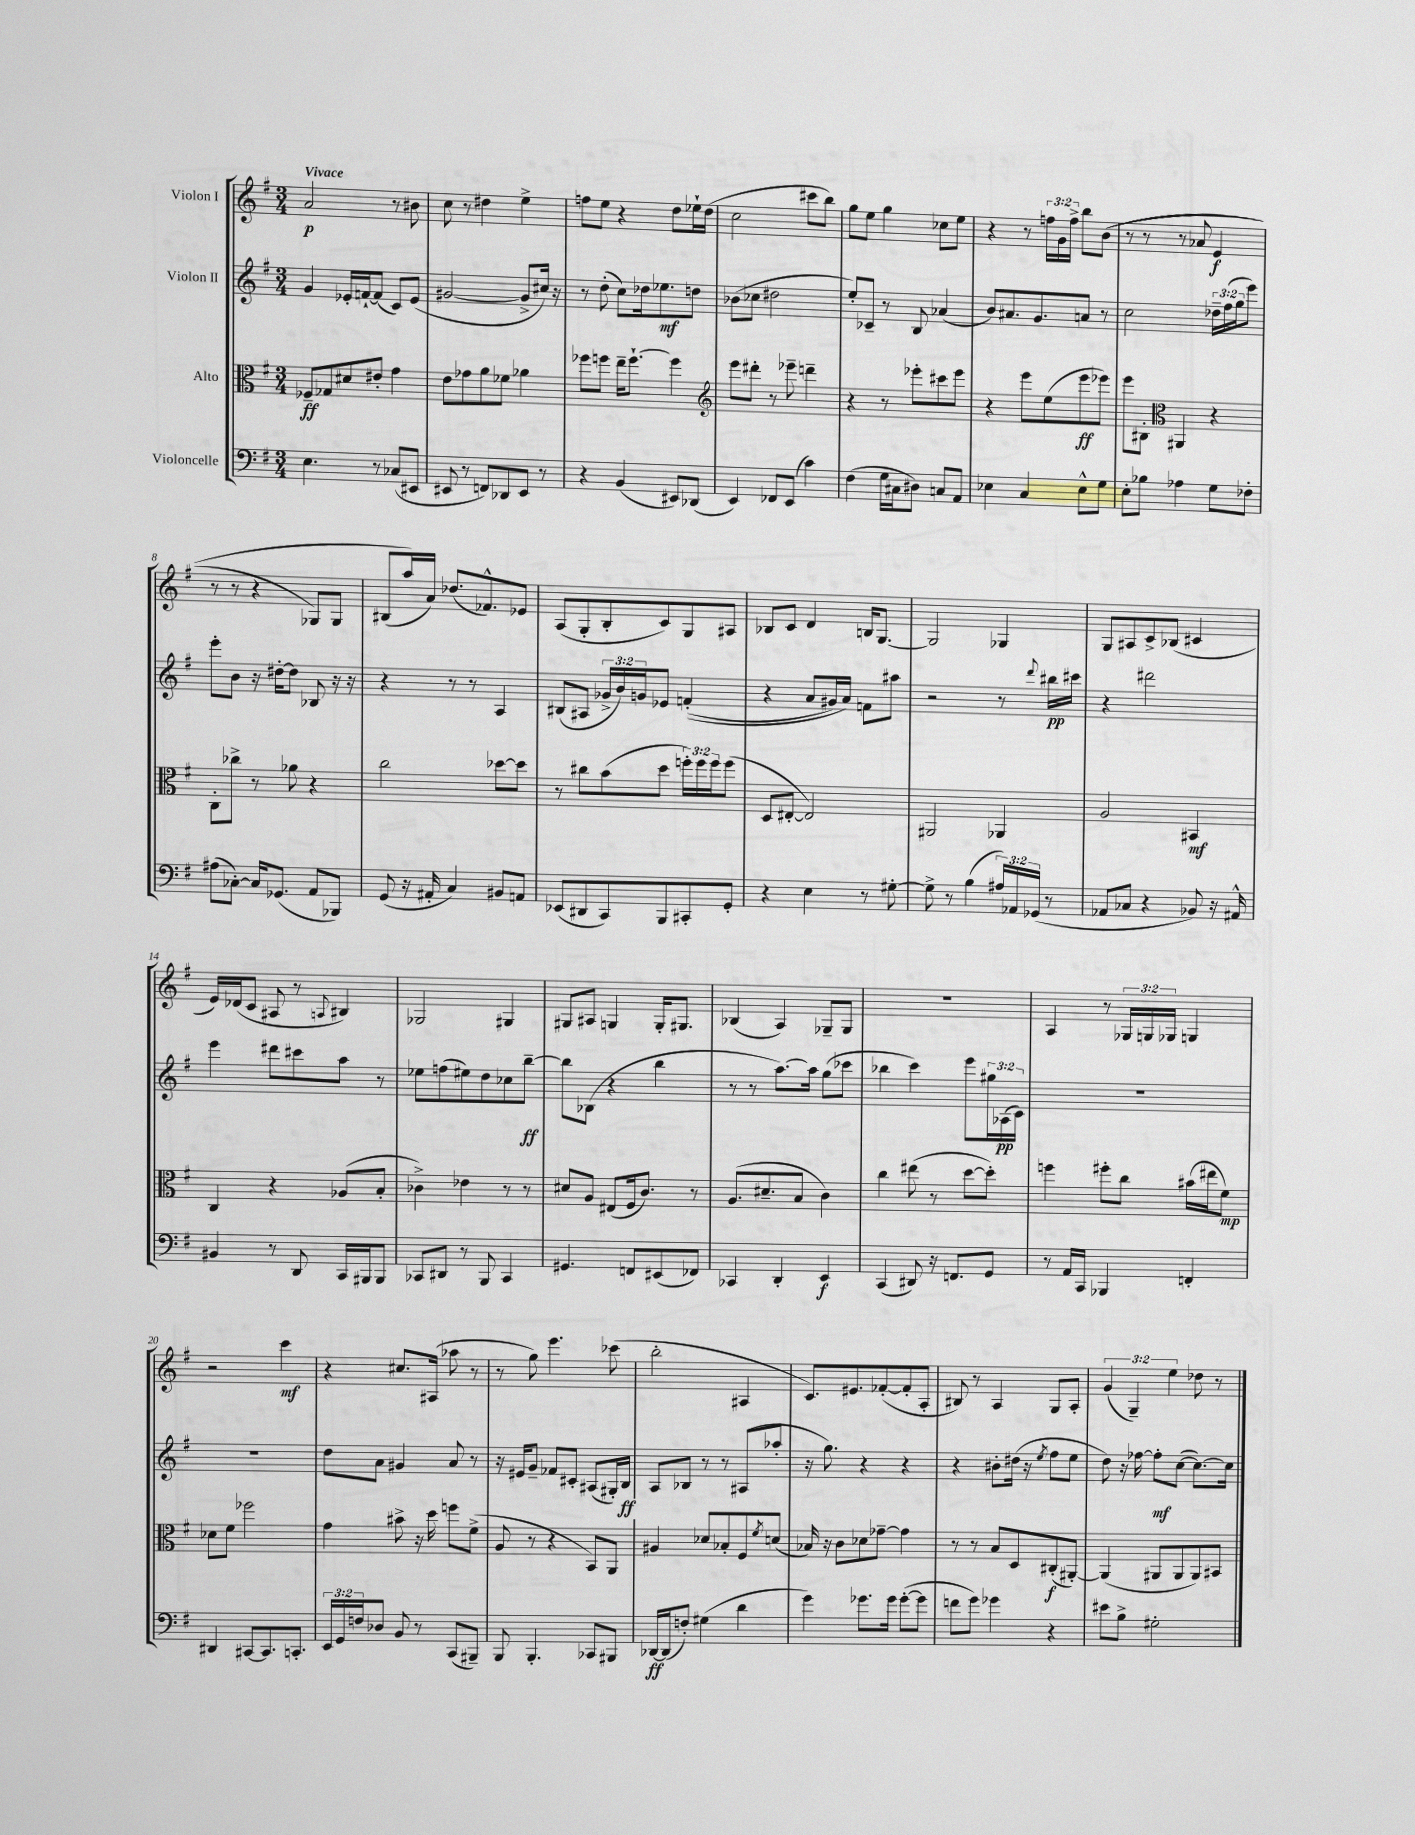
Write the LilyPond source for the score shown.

<<
\new StaffGroup <<
\new Staff = "s0" \with { instrumentName = "Violon I" } {
    \clef treble \key g \major \numericTimeSignature \time 3/4 \override Staff.TupletNumber.text = #tuplet-number::calc-fraction-text \tempo "Vivace"
    a'2\p r8 bis'8 |
    c''8 r8 dis''4 e''4-> |
    f''8 e''8 r4 d''8 ees''16-! d''16( |
    c''2 cis'''8 b''8) |
    g''8 e''8 g''4 ces''8 e''8 |
    r4 r8 \tuplet 3/2 { f''16 g'16 f''16-> } b''8 b'8(\( |
    r8 r8 r8 aes'8 e'4\f |
    r8 r8 r4 ges8) ges8 |
    bis8( a''16\) a'16) des''8.( fes'8.-^) ees'8 |
    a8( g8-. b8-. c'8) g8 ais8 |
    bes8 c'8 d'4 b16 g8.~ |
    g2 ges4 |
    g8 ais8 c'8-> bes8( cis'4 |
    e'16) des'16( c'8 ais8 r8 \appoggiatura { a8 } bis4) |
    ges2 gis4 |
    gis8 ais8 g4 g16-. gis8. |
    bes4( a4) ges8-- ges8 |
    R2. |
    a4 r8 \tuplet 3/2 { ges16 g16 ges16 } g4 |
    r2 c'''4\mf |
    r4 cis''8. ais16( aes''8 r8 |
    r8 g''8) e'''4. ces'''8( |
    b''2-. ais4 |
    c'8.) eis'8. fes'8~-.( fes'8-. a8-. |
    bis8) r8 a4 g8 a8-. |
    \tuplet 3/2 { g'4( g4--) e''4 } des''8 r8 \bar "|." |
}
\new Staff = "s1" \with { instrumentName = "Violon II" } {
    \clef treble \key g \major \numericTimeSignature \time 3/4 \override Staff.TupletNumber.text = #tuplet-number::calc-fraction-text
    g'4 ees'16-. f'16~-! f'8( c'8) ees'8( |
    gis'2~ gis'8-> cis''16) r16 |
    r8 d''8-.( c''8) des''16 ees''8.\mf d''8 |
    bes'8( ces''8 dis''2 |
    e''8-.) ces'8-- r8 b8 aes'4( |
    b'8) ais'8. g'8. a'8 r8 |
    c''2 \tuplet 3/2 { des''16-- fis''16( g''16 } e'''8) |
    e'''8-. b'8 r16 dis''16~-. dis''8 bes8 r16 r16 |
    r4 r8 r8 a4 |
    bis8( ais8 \tuplet 3/2 { ges'16-> b'16) g'16 } ees'8 f'4-.(\( |
    r4 a'8 gis'16) a'16\) f'8 ais''8 |
    r2 r8 \appoggiatura { d'''8 } bis''16\pp cis'''16 |
    r4 dis'''2 |
    e'''4 dis'''8 cis'''8 a''8 r8 |
    ees''8 f''8( eis''8) d''8 ces''8 b''8~--\ff |
    b''8 bes8( r4 b''4 |
    r8 r8 a''8.~) a''16 g''8( ces'''8 |
    bes''4 c'''4) e'''8 \tuplet 3/2 { gis''16 aes16\pp( c'16) } |
    R2. |
    R2. |
    d''8 a'8 gis'4 a'8 r8 |
    r16 eis'16 g'8-- fes'8 cis'8-. ais8( gis16-.) b16\ff |
    a8 bes8 r8 r8 ais8( aes''8-. |
    r16 g''8.) r4 r4 |
    r4 bis'8-. dis''16( r16 \acciaccatura { e''8 } fis''8 e''8 |
    d''8) r16 fes''16~ fes''8-.\mf c''8~( c''8.~) c''16 \bar "|." |
}
\new Staff = "s2" \with { instrumentName = "Alto" } {
    \clef alto \key g \major \numericTimeSignature \time 3/4 \override Staff.TupletNumber.text = #tuplet-number::calc-fraction-text
    fes8--\ff ges8 dis'8 eis'8-. g'4 |
    e'8 ges'8 a'8 fes'8 aes'4 |
    fes''8 f''8 e''16-- f''8.~-! f''4 |
    \clef treble e'''8 dis'''8-. r8 ees'''8-- d'''4-- |
    r4 r8 ees'''8-. cis'''8 ees'''8 |
    r4 e'''8 e''8( e'''8\ff ees'''8) |
    e'''8 bis8-. \clef alto ais,4 r4 |
    c8-. ces''8-> r8 aes'8 r4 |
    c''2 des''8~ des''8 |
    r8 cis''8 b'8( d''8 \tuplet 3/2 { f''16-.) f''16 f''16 } f''8( |
    d8 eis8~-. eis2) |
    ais,2 aes,4 |
    a2 bis,4\mf |
    c4 r4 aes8( b8-. |
    ces'4->) ees'4 r8 r8 |
    dis'8 a8 eis8( fis16 c'8.) r8 |
    a8.( dis'8.-- b8 c'4) |
    c''4 eis''8( r8 d''8~ d''8-.) |
    f''4 fis''8-. c''8 bis'16( eis''16 fis'8\mp) |
    des'8 fis'8 fes''2 |
    g'4 bis'8-> r16 d''16 f''8 fis'8->( |
    a8 r8 r4 b,8) a,8 |
    ais4 des'8 bes8-. fis8 \acciaccatura { fis'8 } d'8( |
    bes16) r16 c'8 des'8 ges'8~-- ges'4 |
    r8 r8 b8 d8 cis8-.\f( ais,8~-.) |
    ais,4( ais,8 ais,8 ais,8) bis,8 \bar "|." |
}
\new Staff = "s3" \with { instrumentName = "Violoncelle" } {
    \clef bass \key g \major \numericTimeSignature \time 3/4 \override Staff.TupletNumber.text = #tuplet-number::calc-fraction-text
    e4. r8 ces8( eis,8 |
    eis,8 r8 f,8) des,8 eis,8 r8 |
    r4 b,4( eis,8) des,8( |
    e,4) fes,8 e,8( c'4) |
    fis4( g16 cis16 dis8) c8 a,8 |
    ees4 c4 ees8-^ g8 |
    e8-. bes8 aes4 g8 fes8-. |
    ais8( ces8~-.) ces16 ges,8.( a,8 bes,,8) |
    g,8( r16 ais,16-. c4) bis,8 a,8 |
    ees,8( dis,8 c,8) b,,8 cis,8-. g,8-. |
    r4 e4 r8 gis8~-. |
    gis8-> r8 b4( \tuplet 3/2 { ais16) aes,16 ges,16( } r8 |
    aes,8 ces8 r4 bes,8) r16 ais,16-^ |
    bis,4 r8 d,8 c,16 bis,,16 bis,,8 |
    ces,8 dis,8 r8 b,,8 ces,4 |
    gis,4. f,8 eis,8( fes,8) |
    ces,4 d,4-. e,4\f |
    c,4( dis,8) r16 f,8. g,8 |
    r8 a,16 c,16 bes,,4 f,4-. |
    dis,4 cis,8~ cis,8. c,8.-. |
    \tuplet 3/2 { e,16 g,16 f16 } des8 b,8 r8 c,8( bis,,8--) |
    b,,8 b,,4.-. ces,8 bis,,8 |
    des,16~\ff des,16( f8-.) gis4( d'4 |
    g'4) ges'8. ges'16 ges'8~-.( ges'8 |
    f'8 g'8) ges'4 r4 |
    eis'8 b8-> gis2-. \bar "|." |
}
>>
>>
